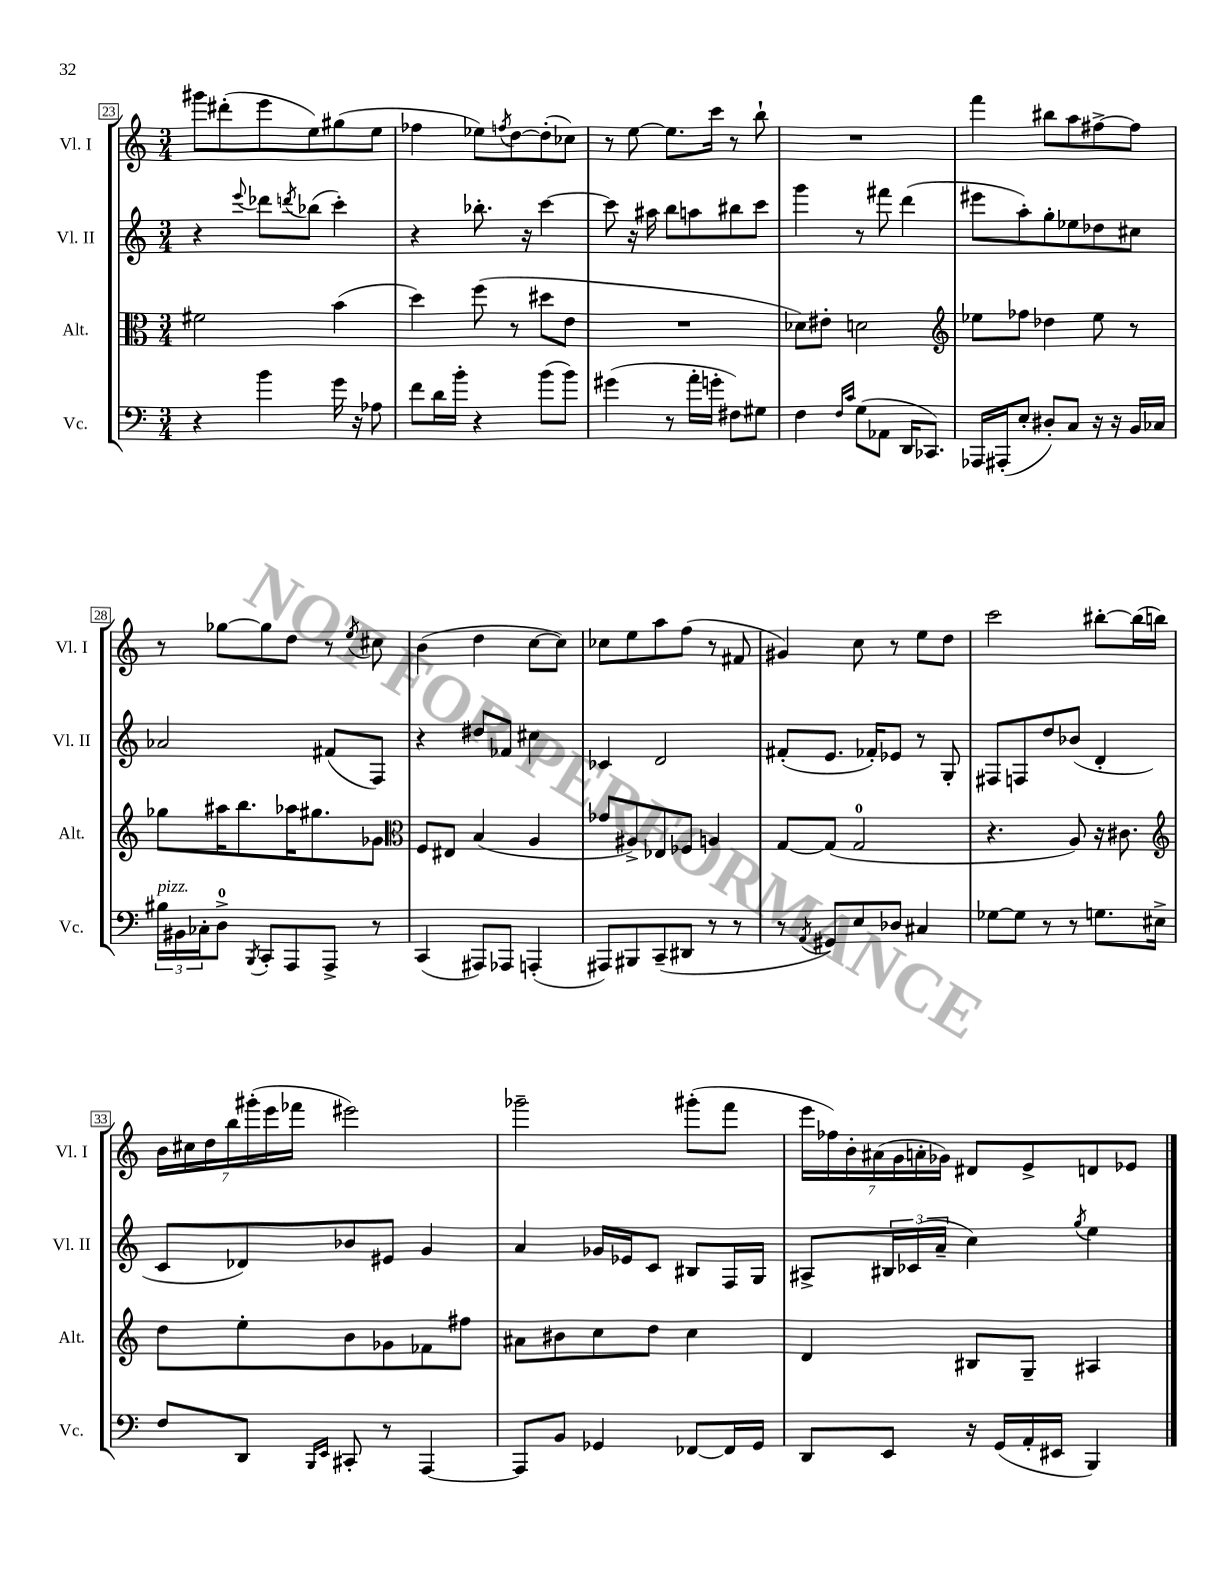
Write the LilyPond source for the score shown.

<<
\new StaffGroup <<
\new Staff = "s0" \with { instrumentName = "Vl. I" shortInstrumentName = "Vl. I" } {
    \clef treble \key c \major \numericTimeSignature \time 3/4
    gis'''8 dis'''8-.( e'''8 e''8) gis''8( e''8 |
    fes''4 ees''8) \acciaccatura { f''8 } d''8~ d''8-.( ces''8) |
    r8 e''8~ e''8. c'''16 r8 b''8-! |
    R2. |
    f'''4 bis''8 a''8 fis''8~-> fis''8 |
    r8 ges''8~ ges''8 d''8 r8 \acciaccatura { e''8 } cis''8 |
    b'4( d''4 c''8~ c''8) |
    ces''8 e''8 a''8 f''8( r8 fis'8 |
    gis'4) c''8 r8 e''8 d''8 |
    c'''2 bis''8~-. bis''16( b''16) |
    \tuplet 7/4 { b'16 cis''16 d''16 b''16 gis'''16-.( e'''16 fes'''16 } eis'''2) |
    ges'''2-- gis'''8-.( f'''8 |
    \tuplet 7/4 { e'''16 fes''16) b'16-. ais'16( g'16 a'16-. ges'16) } dis'8 e'8-> d'8 ees'8 \bar "|." |
}
\new Staff = "s1" \with { instrumentName = "Vl. II" shortInstrumentName = "Vl. II" } {
    \clef treble \key c \major \numericTimeSignature \time 3/4
    r4 \appoggiatura { e'''8 } des'''8 \acciaccatura { d'''8 } bes''8( c'''4-.) |
    r4 bes''8.-. r16 c'''4~ |
    c'''8 r16 ais''16 b''8 a''8 bis''8 c'''8 |
    g'''4 r8 fis'''8 d'''4( |
    eis'''8 a''8-.) g''8-. ees''8 des''8 cis''8 |
    aes'2 fis'8( f8) |
    r4 dis''8 fes'8 cis''4 |
    ces'4 d'2 |
    fis'8-.( e'8. fes'16-.) ees'8 r8 g8-. |
    fis8 f8 d''8 bes'8( d'4-. |
    c'8 des'8) bes'8 eis'8 g'4 |
    a'4 ges'16 ees'16 c'8 bis8 f16 g16 |
    ais8-> \tuplet 3/2 { bis16 ces'16( a'16-- } c''4) \acciaccatura { g''8 } e''4 \bar "|." |
}
\new Staff = "s2" \with { instrumentName = "Alt." shortInstrumentName = "Alt." } {
    \clef alto \key c \major \numericTimeSignature \time 3/4
    fis'2 b'4( |
    d''4) f''8( r8 dis''8 e'8 |
    R2. |
    des'8) eis'8-. d'2 |
    \clef treble ees''8 fes''8 des''4 ees''8 r8 |
    ges''8 ais''16 b''8. aes''16 gis''8. ges'8 |
    \clef alto f8 eis8 b4( a4 |
    ges'8 ais8->) ees8 fes8 a4 |
    g8~ g8( g2-0 |
    r4. a8) r16 cis'8. |
    \clef treble d''8 e''8-. b'8 ges'8 fes'8 fis''8 |
    ais'8 bis'8 c''8 d''8 c''4 |
    d'4 bis8 g8-- ais4 \bar "|." |
}
\new Staff = "s3" \with { instrumentName = "Vc." shortInstrumentName = "Vc." } {
    \clef bass \key c \major \numericTimeSignature \time 3/4
    r4 b'4 g'16 r16 aes8 |
    f'8 d'16 b'16-. r4 b'8( b'8) |
    gis'4( r8 a'16-. g'16-. fis8) gis8 |
    f4 \grace { f16 c'16 } g8( aes,8 d,16 ces,8.) |
    aes,,16 ais,,16-.( e8-. dis8-.) c8 r16 r16 b,16 ces16 |
    \tuplet 3/2 { bis16^\markup { \italic "pizz." } bis,16 ces16-. } d8-0-> \acciaccatura { b,,8 } c,8-. a,,8 a,,8-> r8 |
    c,4( ais,,8) aes,,8 a,,4-.( |
    ais,,8) bis,,8 c,8--( dis,8 r8 r8 |
    r8 \acciaccatura { a,8 } gis,8) e8 des8 cis4 |
    ges8~ ges8 r8 r8 g8. eis16-> |
    f8 d,8 \grace { b,,16 e,16 } cis,8-. r8 a,,4~ |
    a,,8 b,8 ges,4 fes,8~ fes,16 ges,16 |
    d,8 e,8 r16 g,16( a,16-. eis,16 b,,4) \bar "|." |
}
>>
>>
\layout { \context { \Score currentBarNumber = #23 \override BarNumber.stencil = #(make-stencil-boxer 0.1 0.3 ly:text-interface::print) } }
